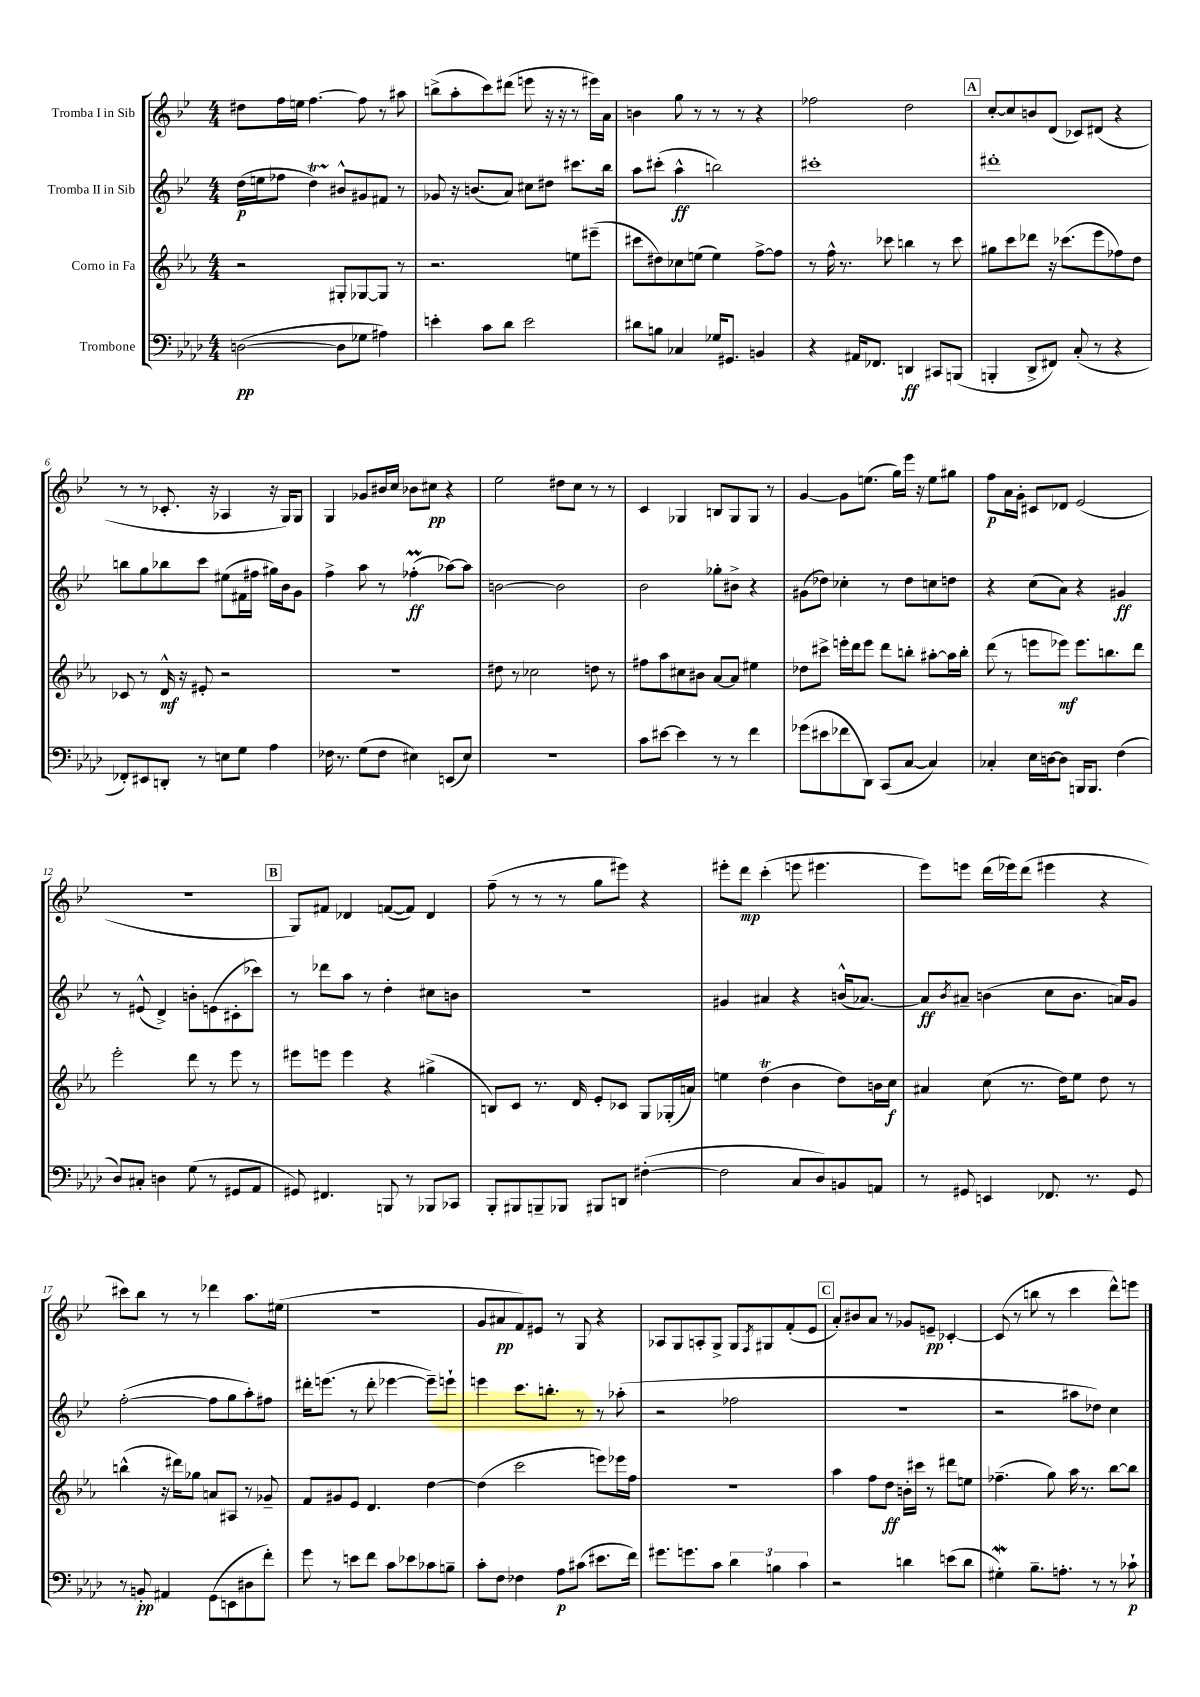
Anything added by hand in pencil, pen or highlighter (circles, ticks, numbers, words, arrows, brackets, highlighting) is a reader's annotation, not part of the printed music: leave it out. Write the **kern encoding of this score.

**kern	**kern	**kern	**kern
*staff4	*staff3	*staff2	*staff1
*clefF4	*clefG2	*clefG2	*clefG2
*k[b-e-a-d-]	*k[b-e-a-]	*k[b-e-]	*k[b-e-]
*M4/4	*M4/4	*M4/4	*M4/4
([2D	2r	(16dd	8dd#
.	.	16ee	.
.	.	8ff-	16ff
.	.	.	16ee
.	.	4dd)	[4.ff
8D]	8G#'	8b#^^	.
8G-	[8G-	8g#	8ff]
4A#)	8G-]	8f#	8r
.	8r	8r	8aa#
=	=	=	=
4e'	2.r	8g-	(8bb^
.	.	16r	8aa'
.	.	(8.b	.
8c	.	.	8ccc)
8d-	.	8a)	(8ddd#
2e	.	8cc#	8eee
.	.	8dd#	16r
.	.	.	16r
.	8ee	8.ccc#	8r
.	(8eee#~	.	16eee#)
.	.	16bb-	16a
=	=	=	=
8d#	8ccc#	8aa	4b
8B	8dd#)	(8ccc#'	.
4C-	8cc-	4aa^^	8gg
.	(8ee	.	8r
16G-	4ee)	2bb)	8r
8.GG#	.	.	.
.	.	.	8r
4BB	[8ff^	.	4r
.	8ff]	.	.
=	=	=	=
4r	8r	1ccc#'	2ff-
.	16ff^^	.	.
.	8.r	.	.
16AA#	.	.	.
8.FF-	.	.	.
.	8ccc-	.	.
4DD	4bb	.	2dd
8CC#	8r	.	.
(8BBB	8ccc-	.	.
=	=	=	=
4BBB'	8gg#	1ddd#'	[8cc'
.	8ccc	.	8cc]
8DD-^	8ddd-	.	8b
8FF#)	16r	.	(8d
.	(8.ccc-	.	.
(8C'	.	.	8c-)
8r	8eee-	.	(8d#
4r	8ff-)	.	4r
.	8dd	.	.
=	=	=	=
8FF-')	8c-	8bb	8r
8EE#	8r	8gg	8r
8DD'	16d^^	8bb-	8.c-'
.	16r	.	.
8r	8e#'	8ccc	.
.	.	.	16r
8E	2r	(8ee#	4A-
8G	.	16f#	.
.	.	16ff#	.
4A-	.	16gg#)	16r
.	.	16b-	16G)
.	.	8g	8G
=	=	=	=
16F-	1r	4ff^	4G
8.r	.	.	.
(8G	.	8aa	8g-
8F-	.	8r	16b#
.	.	.	16cc
4E#)	.	(4ff-'	8b-
.	.	.	8cc#
(8EE	.	[8aa-)	4r
8E#)	.	8aa-]	.
=	=	=	=
1r	8dd#	[2b	2ee-
.	8r	.	.
.	2cc-	.	.
.	.	2b]	8dd#
.	.	.	8cc
.	8dd	.	8r
.	8r	.	8r
=	=	=	=
8c	8ff#	2b-	4c
[8e#	8aa-	.	.
4e#]	8cc#	.	4G-
.	8b#	.	.
8r	[8a-	8gg-'	8B
8r	8a-]	8b#^	8G-
4f	4ee#	4r	8G-
.	.	.	8r
=	=	=	=
(8g-	8dd-	(8g#	[4g
8e#	8ccc#^	8dd-)	.
8f-	16eee'	4cc-'	8g]
.	16ddd	.	.
8DD-)	8eee	.	(8.ee
(8CC	8ddd	8r	.
.	.	.	16gg)
[8C	8bb'	8dd-	16eee-
.	.	.	16r
4C])	[8aa#'	8cc	8ee
.	16aa#]	8dd	8gg#
.	16bb'	.	.
=	=	=	=
4C-'	(8ddd	4r	8ff
.	8r	.	16a
.	.	.	16g'
16E-	8eee	(8cc	8c#
[16D	.	.	.
8D]	8eee-)	8a)	8d-
16BBB	8.eee-	4r	(2e-
8.BBB	.	.	.
.	8.bb	.	.
(4F	.	4g#	.
.	8ddd	.	.
=	=	=	=
8D-)	2eee-'	8r	1r
8C#'	.	(8e#^^	.
4D	.	4d^)	.
(8G	8ddd	8b'	.
8r	8r	(8e	.
8GG#	8eee-	8c#'	.
8AA-	8r	8ccc-)	.
=	=	=	=
8GG#)	8eee#	8r	8G)
4.FF#	8eee	8ddd-	8f#
.	4eee	8aa	4d-
.	.	8r	.
8BBB	4r	4dd'	([8f
8r	.	.	8f])
8BBB-	(4gg#^	8cc#	4d-
8CC-	.	8b	.
=	=	=	=
8BBB-'	8B)	1r	(8ff~
8BBB#	8c	.	8r
8BBB~	8.r	.	8r
8BBB-	.	.	8r
.	16d	.	.
8BBB#	8e-'	.	8gg
8DD	8c-	.	8eee#)
([4F#'	8G	.	4r
.	(16G-'	.	.
.	16a)	.	.
=	=	=	=
2F#]	4ee	4g#	8eee#'
.	.	.	8ddd
.	(4dd	4a#	(4ccc'
8C	4b-	4r	8eee
8D-)	.	.	4.eee#
8BB	8dd)	(16b^^	.
.	.	[8.a-)	.
8AA	16b	.	.
.	16cc	.	.
=	=	=	=
8r	4a#	8a-]	8eee-)
.	.	8qb-	.
8GG#	.	8a#~	8eee
4EE	(8cc	(4b	(16ddd
.	.	.	16eee-)
.	8.r	.	(8ddd
8.FF-	.	8cc	4eee#
.	16dd)	.	.
.	8ee-	8.b	.
8.r	.	.	.
.	8dd	.	4r
.	.	16a)	.
8GG#	8r	8g	.
=	=	=	=
8r	(4bb^^	([2ff'	8ccc#)
8BB'	.	.	8bb-
4AA#	16r	.	8r
.	16ddd#)	.	.
.	8gg-	.	8r
(8GG	8a	8ff]	4ddd-
8EE	8A#	8gg	.
8D#	8r	8aa')	8.aa
8f')	8g-~	8ff#	.
.	.	.	(16ee#
=	=	=	=
8g	8f	16ddd#'	1r
.	.	(8.eee	.
8r	8g#	.	.
8e	8e-	8r	.
8f	4.d	8ddd#'	.
8c	.	[4eee-	.
8e-	.	.	.
8c-	[4dd	8eee-~])	.
8B~	.	8eee`	.
=	=	=	=
8c'	(4dd]	4eee	8g
8F	.	.	8a#
4F-	2ccc	8.ccc	8f)
.	.	.	8e#
.	.	8.bb'	.
8A-	.	.	8r
(8c#	.	8r	8G
8.e#	8eee)	8r	4r
.	16eee-	(8aa-'	.
16f)	16ff	.	.
=	=	=	=
8.g#	1r	2r	8A-
.	.	.	8G
8.g	.	.	.
.	.	.	8A'
8c	.	.	8G^
6d-	.	2ff-	8G
.	.	.	8qF
.	.	.	8G#
6B	.	.	.
.	.	.	(8f'
6c	.	.	.
.	.	.	8e-
=	=	=	=
2r	4aa-	1r	8a')
.	.	.	8b#
.	8ff	.	8a
.	8dd	.	8r
4d	16b'	.	8g-
.	16ccc#	.	.
.	8r	.	8e~
(8e	8ddd#	.	[4c-'
8d	8ee	.	.
=	=	=	=
4G#')	(4.ff-~	2r	(8c-]
.	.	.	8r
8.B-~	.	.	8bb
.	8gg)	.	8r
8.A'	.	.	.
.	16aa-	8aa#	4ccc
.	8.r	.	.
8r	.	8dd-)	.
8r	[8bb-	4cc	8ddd^^)
8c-`	8bb-]	.	8eee
==	==	==	==
*-	*-	*-	*-
